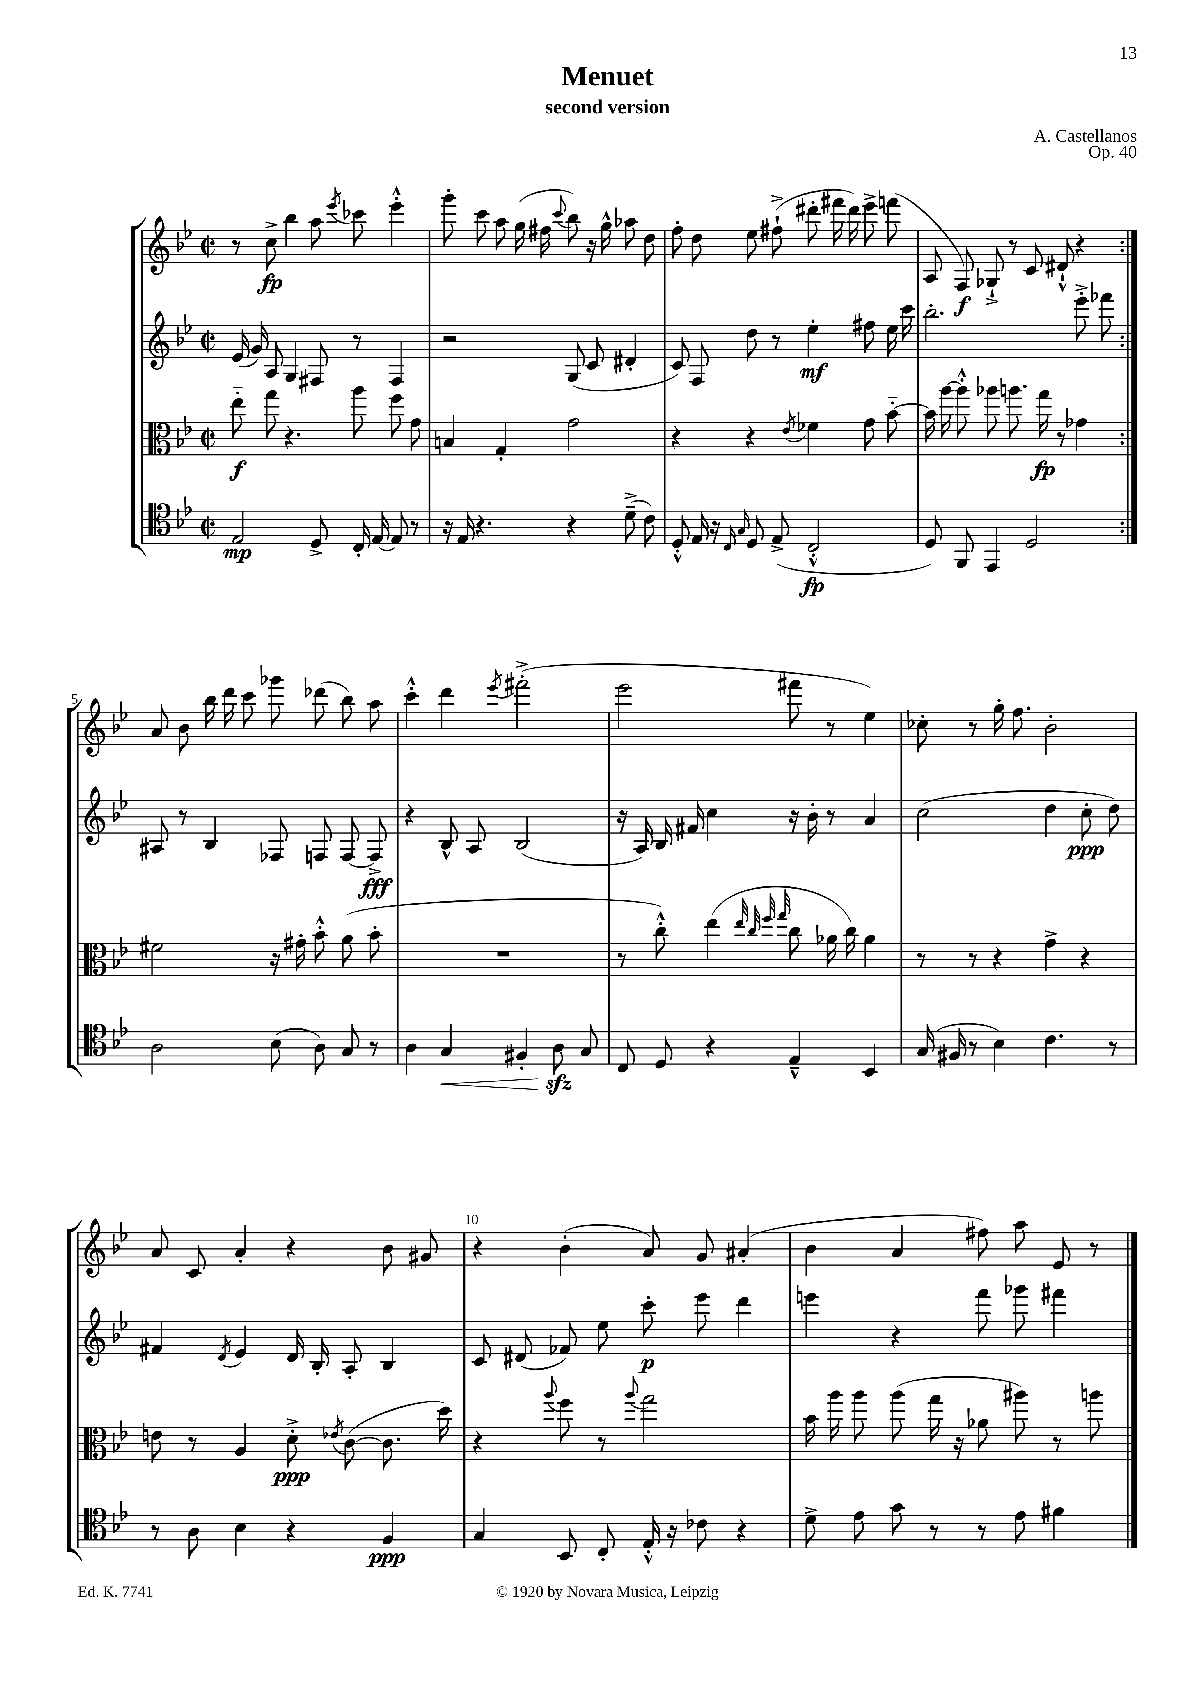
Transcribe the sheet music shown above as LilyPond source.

\header { title = "Menuet" composer = "A. Castellanos" subtitle = "second version" opus = "Op. 40" }
<<
\new StaffGroup <<
\new Staff = "s0" {
    \clef treble \key bes \major \defaultTimeSignature \time 2/2
    \autoBeamOff \repeat volta 2 { r8 c''8->\fp bes''4 a''8 \acciaccatura { ees'''8 } ces'''8 ees'''4-.-^ |
    g'''8-. c'''8 a''8 g''16( fis''16 \appoggiatura { c'''8 } bes''8) r16 g''16-^ aes''8 d''8 |
    f''8-. d''8 ees''8 fis''8-!->( dis'''8-. fis'''16 dis'''16) ees'''8-> f'''8( |
    a8 f8\f) ges8-!-> r8 c'8 dis'8-!-^ r4 | }
    a'8 bes'8 bes''16 d'''16 c'''8 ges'''8 des'''8( bes''8) a''8 |
    c'''4-.-^ d'''4 \acciaccatura { ees'''8 } fis'''2-.->( |
    ees'''2 fis'''8 r8 ees''4) |
    ces''8-. r8 g''16-. f''8. bes'2-. |
    a'8 c'8 a'4-. r4 bes'8 gis'8 |
    r4 bes'4-.( a'8) g'8 ais'4-.( |
    bes'4 a'4 fis''8) a''8 ees'8 r8 \bar "|." |
}
\new Staff = "s1" {
    \clef treble \key bes \major \defaultTimeSignature \time 2/2
    \autoBeamOff \repeat volta 2 { ees'16( g'16) a8 g4 fis8 r8 fis4 |
    r2 g8( c'8 dis'4-. |
    c'8) f8 d''8 r8 ees''4-.\mf fis''8 ees''16 c'''16 |
    bes''2.-. ees'''8-.-> fes'''8 | }
    ais8 r8 bes4 fes8 f8 f8~ f8->\fff |
    r4 bes8-^ a8 bes2( |
    r16 a16) bes16 fis'16 c''4 r16 bes'16-. r8 a'4 |
    c''2( d''4 c''8-.\ppp d''8) |
    fis'4 \acciaccatura { d'8 } ees'4 d'16 bes16-. a8-. bes4 |
    c'8 dis'8( fes'8) ees''8 c'''8-.\p ees'''8 d'''4 |
    e'''4 r4 f'''8 ges'''8 fis'''4 \bar "|." |
}
\new Staff = "s2" {
    \clef alto \key bes \major \defaultTimeSignature \time 2/2
    \autoBeamOff \repeat volta 2 { ees''8-_\f g''8 r4. a''8 f''8 g'8 |
    b4 g4-. g'2 |
    r4 r4 \acciaccatura { ees'8 } fes'4 g'8 bes'8~-_ |
    bes'16 a''16~ a''8-.-^ aes''8 a''8. g''16\fp r8 ges'4 | }
    fis'2 r16 gis'16-. bes'8-.-^ a'8( bes'8-. |
    R1 |
    r8 c''8-.-^) ees''4( \grace { ees''32 c''32 f''32 g''32 } c''8 aes'16 c''16) aes'4 |
    r8 r8 r4 g'4-> r4 |
    e'8 r8 a4 d'8-.->\ppp \acciaccatura { ees'8 } c'8~( c'8. d''16) |
    r4 \appoggiatura { a''8 } f''8 r8 \appoggiatura { a''8 } g''2 |
    bes'16 a''16 a''8 a''8( g''16 r16 aes'8 ais''8) r8 a''8 \bar "|." |
}
\new Staff = "s3" {
    \clef tenor \key bes \major \defaultTimeSignature \time 2/2
    \autoBeamOff \repeat volta 2 { ees2\mp d8-> c16-. ees16~ ees8 r8 |
    r16 ees16 r4. r4 d'8--->( c'8) |
    d8-.-^ ees16 r16 \grace { c16 g16 } d8 ees8->( c2-.-^\fp |
    d8) f,8 ees,4 d2 | }
    a2 bes8( a8) g8 r8 |
    a4 g4\< fis4-. a8\sfz\! g8 |
    c8 d8 r4 ees4---^ bes,4 |
    g16( fis16 r8 bes4) c'4. r8 |
    r8 a8 bes4 r4 f4\ppp |
    g4 bes,8 c8-. ees16-.-^ r16 ces'8 r4 |
    d'8-> ees'8 g'8 r8 r8 ees'8 fis'4 \bar "|." |
}
>>
>>
\layout { \context { \Score \override BarNumber.break-visibility = ##(#f #t #t) barNumberVisibility = #(every-nth-bar-number-visible 5) } }
